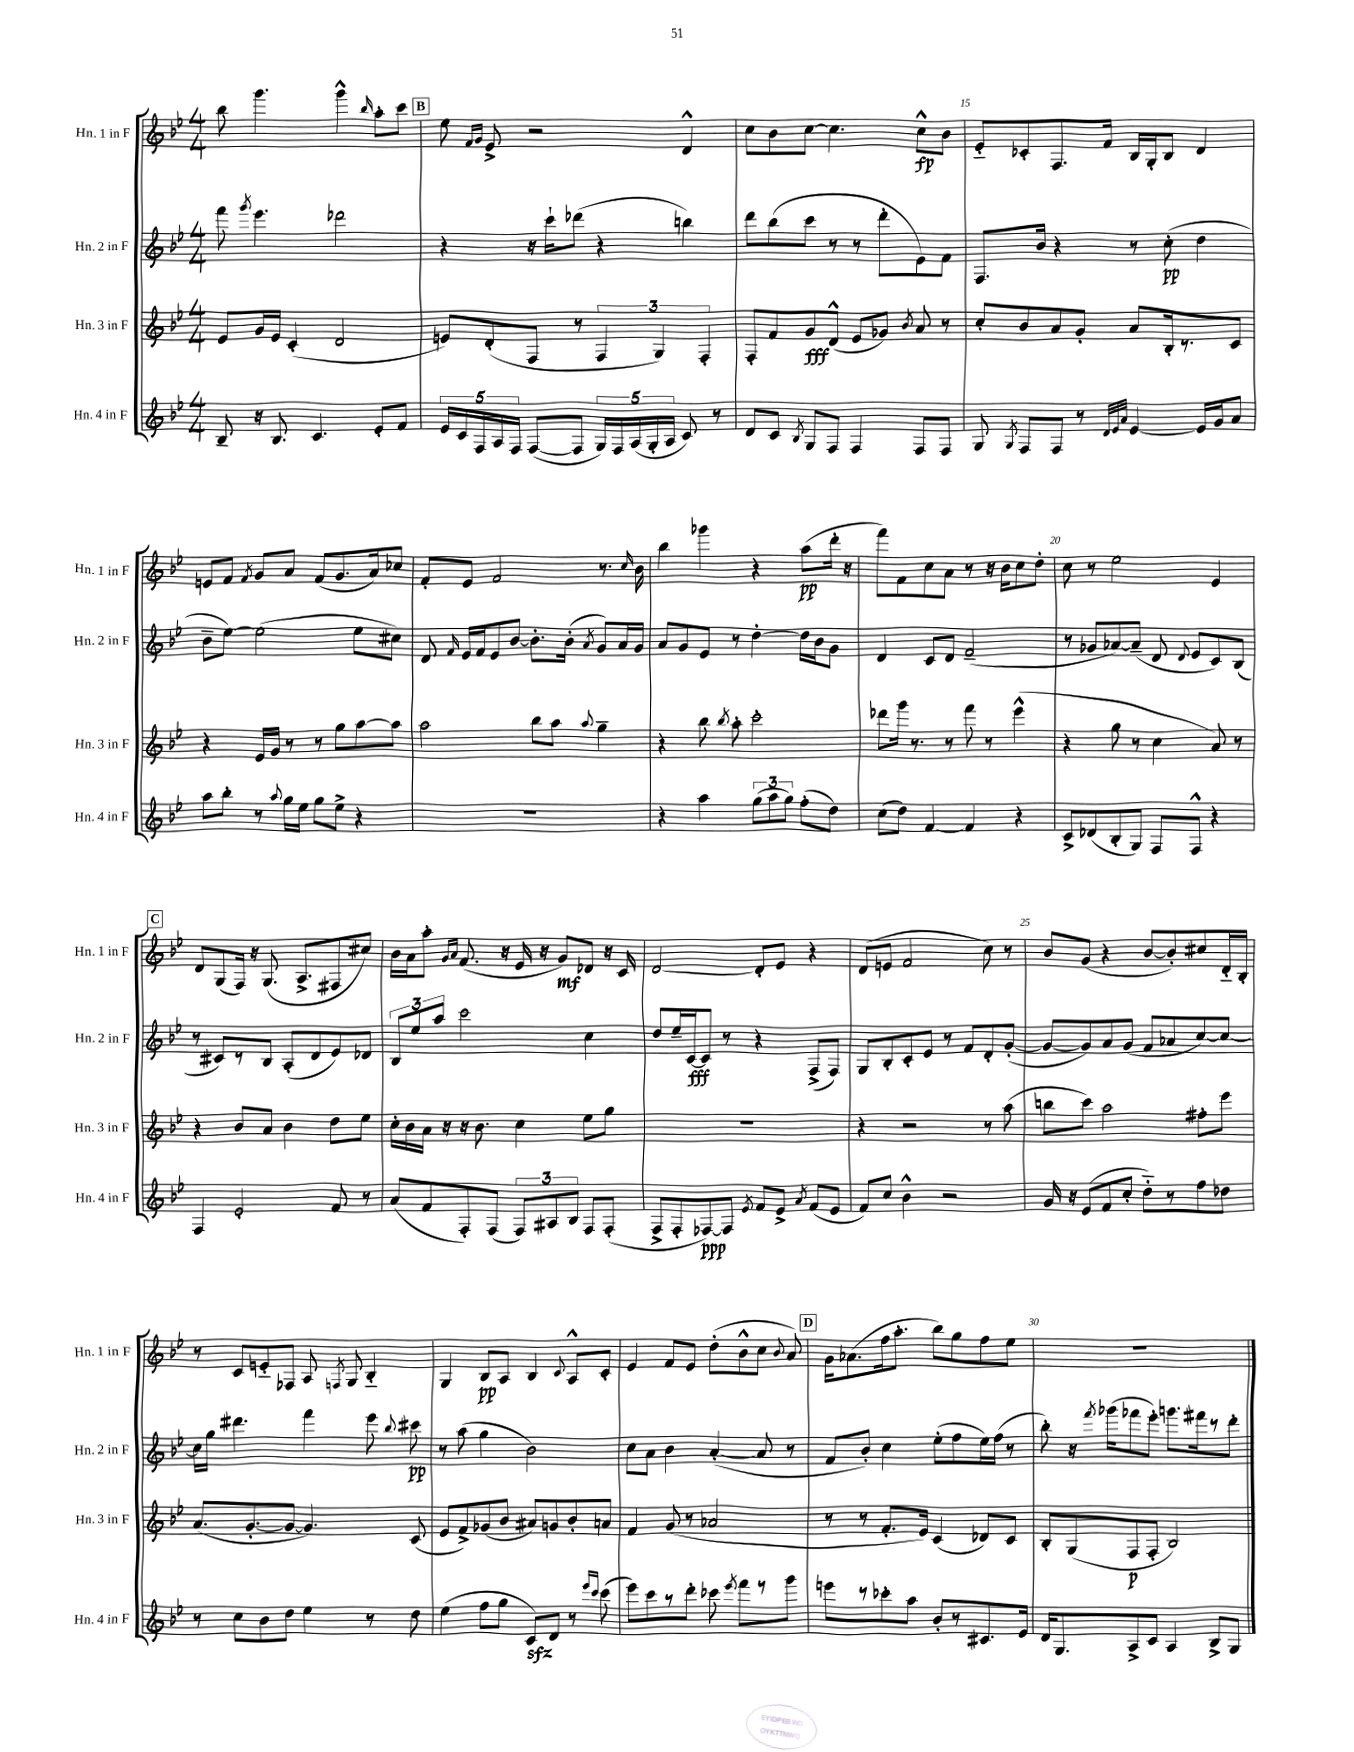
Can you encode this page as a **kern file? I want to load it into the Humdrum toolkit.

**kern	**dynam	**kern	**dynam	**kern	**dynam	**kern	**dynam
*part4	*part4	*part3	*part3	*part2	*part2	*part1	*part1
*staff4	*staff4	*staff3	*staff3	*staff2	*staff2	*staff1	*staff1
*I"Hn. 4 in F	*	*I"Hn. 3 in F	*	*I"Hn. 2 in F	*	*I"Hn. 1 in F	*
*I'Hn. 4 in F	*	*I'Hn. 3 in F	*	*I'Hn. 2 in F	*	*I'Hn. 1 in F	*
*clefG2	*	*clefG2	*	*clefG2	*	*clefG2	*
*k[b-e-]	*	*k[b-e-]	*	*k[b-e-]	*	*k[b-e-]	*
*M4/4	*	*M4/4	*	*M4/4	*	*M4/4	*
=12	=12	=12	=12	=12	=12	=12	=12
8B-~/	.	8e-/L	.	8fff\	.	8bb-\	.
.	.	.	.	8qggg/	.	.	.
16r	.	16g/L	.	4.eee-\	.	4.ggg\	.
8.B-/	.	16e-/JJ	.	.	.	.	.
.	.	(4c'/	.	.	.	.	.
4.c/	.	.	.	.	.	.	.
.	.	2d/	.	2ddd-X\	.	4ggg^^\	.
.	.	.	.	.	.	16qqbb-/	.
8e-'/L	.	.	.	.	.	8aa'\L	.
8f/J	.	.	.	.	.	8ccc\J	.
!!LO:REH:place=s1:t=B
=13	=13	=13	=13	=13	=13	=13	=13
20e-/LL	.	8en/L)	.	4r	.	8ee-\	.
20c/	.	.	.	.	.	.	.
20F/	.	.	.	.	.	.	.
.	.	.	.	.	.	16qqf/LL	.
.	.	.	.	.	.	16qqg/JJ	.
.	.	(8d'/	.	.	.	8e-^/	.
20A/	.	.	.	.	.	.	.
20F/JJ	.	.	.	.	.	.	.
([8F/L	.	8F/J	.	16r	.	2r	.
.	.	.	.	16ccc`\KL	.	.	.
8F/J]	.	8r	.	(8ddd-X\J	.	.	.
20G/LL)	.	6F/	.	4r	.	.	.
20F/	.	.	.	.	.	.	.
(20A/	.	.	.	.	.	.	.
20G'/	.	.	.	.	.	.	.
.	.	6G/)	.	.	.	.	.
20A/JJ	.	.	.	.	.	.	.
8c/)	.	.	.	4bbn\)	.	4d^^/	.
.	.	6F'/	.	.	.	.	.
8r	.	.	.	.	.	.	.
=14	=14	=14	=14	=14	=14	=14	=14
8d/L	.	8F'/L	.	8ddd\L	.	8cc\L	.
8c/J	.	8f/	.	(8bb-\	.	8b-\	.
8qB-/	.	.	.	.	.	.	.
8G/L	.	8g/	fff	8ccc\J	.	[8cc\J	.
8F/J	.	(8d^^/J	.	8r	.	4.cc\]	.
4F/	.	8e-/L	.	8r	.	.	.
.	.	8g-X/J)	.	8ddd'\L	.	.	.
.	.	8qb-/	.	.	.	.	.
8F/L	.	8a/	.	8e-\)	.	8cc^^\L	fp
8F/J	.	8r	.	8f\J	.	8b-\J	.
=15	=15	=15	=15	=15	=15	=15	=15
8G/	.	8cc'/L	.	8.F/L	.	8e-/L	.
8qG/	.	.	.	.	.	.	.
8F/L	.	8b-/	.	.	.	8c-X'/	.
.	.	.	.	16b-/Jk	.	.	.
8F/J	.	8a/	.	4r	.	8.F/	.
8r	.	8g'/J	.	.	.	.	.
.	.	.	.	.	.	16f/Jk	.
32qqd/LLL	.	.	.	.	.	.	.
32qqe-/	.	.	.	.	.	.	.
32qqa/JJJ	.	.	.	.	.	.	.
[4e-/	.	8a/L	.	8r	.	16B-/LL	.
.	.	.	.	.	.	16G'/J	.
.	.	16B-'/k	.	(8cc'\	pp	8B-/J	.
.	.	8.r	.	.	.	.	.
16e-/LL]	.	.	.	4dd\	.	4d/	.
16g/J	.	.	.	.	.	.	.
8a/J	.	8c/J	.	.	.	.	.
!!LO:LB:g=z
=16	=16	=16	=16	=16	=16	=16	=16
8aa\L	.	4r	.	8b-~\L	.	8en/L	.
8bb-'\J	.	.	.	[8ee-\J)	.	8f/J	.
.	.	.	.	.	.	8qf/	.
8r	.	16e-/LL	.	(2ee-\]	.	8g/L	.
.	.	16g/JJ	.	.	.	.	.
8qqaa/	.	.	.	.	.	.	.
16gg\LL	.	8r	.	.	.	8a/J	.
16ee-\JJ	.	.	.	.	.	.	.
8gg\L	.	8r	.	.	.	(8f/L	.
8ee-^\J	.	8gg\L	.	.	.	8.g/	.
4r	.	[8aa\	.	8ee-\L	.	.	.
.	.	.	.	.	.	16a/k)	.
.	.	8aa\J]	.	8cc#X\J)	.	8cc-X/J	.
=17	=17	=17	=17	=17	=17	=17	=17
1r	.	2aa\	.	8d/	.	8f'/L	.
.	.	.	.	16qqf/	.	.	.
.	.	.	.	16e-/LL	.	8e-/J	.
.	.	.	.	16f/J	.	.	.
.	.	.	.	8e-/	.	2f/	.
.	.	.	.	[8b-/J	.	.	.
.	.	8bb-\L	.	8.b-'\L]	.	.	.
.	.	8aa\J	.	.	.	.	.
.	.	.	.	(16b-'\Jk	.	.	.
.	.	8qqaa/	.	8qa/	.	.	.
.	.	4gg~\	.	8g/L)	.	8.r	.
.	.	.	.	16a/L	.	.	.
.	.	.	.	.	.	16qqcc/	.
.	.	.	.	16g/JJ	.	16b-\	.
=18	=18	=18	=18	=18	=18	=18	=18
4r	.	4r	.	8a/L	.	4bb-\	.
.	.	.	.	8g/	.	.	.
4aa\	.	8bb-\	.	8e-/J	.	4ggg-X\	.
.	.	8qbb-/	.	.	.	.	.
.	.	8aa'\	.	8r	.	.	.
(12gg\L	.	2ccc'\	.	[4dd'\	.	4r	.
12aa\	.	.	.	.	.	.	.
12gg\J)	.	.	.	.	.	.	.
(8ff'\L	.	.	.	16dd\LL]	.	(8aa\L	pp
.	.	.	.	16b-\J	.	.	.
8dd\J)	.	.	.	8g\J	.	16ddd'\Jk	.
.	.	.	.	.	.	16r	.
=19	=19	=19	=19	=19	=19	=19	=19
(8cc\L	.	8ddd-X\L	.	4d/	.	8fff\L)	.
8dd\J)	.	16ggg\Jk	.	.	.	8f\	.
.	.	8.r	.	.	.	.	.
[4f/	.	.	.	8c/L	.	8cc\	.
.	.	8r	.	8d/J	.	8a\J	.
4f/]	.	8fff\	.	(2f~/	.	8r	.
.	.	8r	.	.	.	16r	.
.	.	.	.	.	.	16b-\KL	.
4r	.	(4eee-^^\	.	.	.	8cc\	.
.	.	.	.	.	.	8dd'\J	.
=20	=20	=20	=20	=20	=20	=20	=20
8c^/L	.	4r	.	8r	.	8cc\	.
(8d-X/	.	.	.	8g-X/L	.	8r	.
8B-'/	.	8gg\	.	[8a-X/)	.	2ee-\	.
8G/J)	.	8r	.	(8a-~/J]	.	.	.
8F/L	.	4cc\	.	8d/	.	.	.
.	.	.	.	8qqd/	.	.	.
8F^^/J	.	.	.	8e-/L	.	.	.
4r	.	8a/)	.	8c/)	.	4e-/	.
.	.	8r	.	(8B-/J	.	.	.
!!LO:LB:g=z
!!LO:REH:place=s1:t=C
=21	=21	=21	=21	=21	=21	=21	=21
4F/	.	4r	.	8r	.	8d/L	.
.	.	.	.	8c#X/L)	.	(8G/	.
2e-'/	.	8b-/L	.	8r	.	16F/Jk)	.
.	.	.	.	.	.	16r	.
.	.	8a/J	.	8B-/J	.	(8.G/	.
.	.	4b-\	.	(8A'/L	.	.	.
.	.	.	.	.	.	8.A^/L	.
.	.	.	.	8d/	.	.	.
8f/	.	8dd\L	.	8e-/)	.	8F#X/	.
8r	.	8ee-\J	.	8d-X/J	.	8cc#X/J)	.
=22	=22	=22	=22	=22	=22	=22	=22
(8a/L	.	16cc'\LL	.	12B-/L	.	16b-\LL	.
.	.	16b-\	.	.	.	16a\J	.
.	.	.	.	12ee-/	.	.	.
8f/	.	16a\JJ	.	.	.	8aa'\J	.
.	.	.	.	12aa/J	.	.	.
.	.	16r	.	.	.	.	.
.	.	.	.	.	.	16qqg/LL	.
.	.	.	.	.	.	16qqa/JJ	.
8F'/)	.	16r	.	2ccc\	.	(8.f/	.
.	.	8.b-\	.	.	.	.	.
(8F/J	.	.	.	.	.	.	.
.	.	.	.	.	.	16r	.
12F/L)	.	4cc\	.	.	.	16e-/	.
.	.	.	.	.	.	16r	.
12A#X/	.	.	.	.	.	.	.
.	.	.	.	.	.	8g/L)	mf
12B-/J	.	.	.	.	.	.	.
8F/L	.	8ee-\L	.	4cc\	.	8d-X/J	.
(8F'/J	.	8gg\J	.	.	.	16r	.
.	.	.	.	.	.	16c/	.
=23	=23	=23	=23	=23	=23	=23	=23
8F^/L	.	1r	.	8dd/L	.	[2d/	.
8F'/	.	.	.	16ee-~/L	.	.	.
.	.	.	.	[16c/J	fff	.	.
[8F-X/)	ppp	.	.	8c/J]	.	.	.
8F-/J]	.	.	.	8r	.	.	.
8qe-/	.	.	.	.	.	.	.
8f/L	.	.	.	4r	.	8d'/L]	.
8e-^/J	.	.	.	.	.	8e-/J	.
8qa/	.	.	.	.	.	.	.
(8f/L	.	.	.	(8F^/L	.	4r	.
8e-/J	.	.	.	8F/J)	.	.	.
=24	=24	=24	=24	=24	=24	=24	=24
8f/L)	.	4r	.	8G/L	.	(8d/L	.
8cc/J	.	.	.	8B-'/	.	8en/J	.
4b-^^\	.	2r	.	8c'/	.	2f/	.
.	.	.	.	8e-/J	.	.	.
2r	.	.	.	8r	.	.	.
.	.	.	.	8f/L	.	.	.
.	.	8r	.	8d'/	.	8cc\)	.
.	.	(8aa\	.	([8g'/J	.	8r	.
=25	=25	=25	=25	=25	=25	=25	=25
16g/	.	8bbn\L	.	8g/L_	.	8b-/L	.
16r	.	.	.	.	.	.	.
(8e-/L	.	8ccc\J)	.	8g/])	.	(8g/J	.
8f/	.	2aa\	.	8a/	.	4r	.
8cc'/J	.	.	.	(8g/J	.	.	.
8dd\L)	.	.	.	8f/L	.	[8b-/L	.
8r	.	.	.	8a-X/	.	8b-'/])	.
8ff\	.	8ff#X'\L	.	[8cc/)	.	8cc#X/	.
8dd-X\J	.	8eee-\J	.	8cc/J_	.	16d/L	.
.	.	.	.	.	.	16B-'/JJ	.
!!LO:LB:g=z
=26	=26	=26	=26	=26	=26	=26	=26
8r	.	(8.a/L	.	16cc\LL]	.	8r	.
.	.	.	.	16gg\JJ	.	.	.
8cc\L	.	.	.	4.ddd#X\	.	8c/L	.
.	.	[8.g'/	.	.	.	.	.
8b-\	.	.	.	.	.	8en/	.
8dd\J	.	8g/J_	.	.	.	8F-X/J	.
4ee-\	.	4.g/])	.	4fff\	.	8A/	.
.	.	.	.	.	.	8qFn/	.
.	.	.	.	.	.	8G/	.
8r	.	.	.	8eee-\	.	4B-/	.
.	.	.	.	8qqbb-/	.	.	.
8dd\	.	(8c/	.	8ccc#X\	pp	.	.
=27	=27	=27	=27	=27	=27	=27	=27
(4ee-\	.	8e-/L	.	8r	.	4G/	.
.	.	8f^/)	.	(8aa\	.	.	.
8ff\L	.	(8g-X/	.	4gg\	.	8B-/L	pp
8gg\J	.	8b-/J	.	.	.	8A/J	.
8czz/L)	.	8a#X/L)	.	2b-\)	.	4B-/	.
8d/J	.	8gn/	.	.	.	.	.
.	.	.	.	.	.	8qqc/	.
8r	.	8b-'/	.	.	.	8A^^/L	.
16qqeee-/LL	.	.	.	.	.	.	.
16qqccc/JJ	.	.	.	.	.	.	.
(8ccc\	.	8an/J	.	.	.	8c'/J	.
=28	=28	=28	=28	=28	=28	=28	=28
8eee-\L)	.	4f/	.	8cc\L	.	4e-/	.
8ccc\	.	.	.	8a\J	.	.	.
8r	.	(8g/	.	4b-\	.	8f/L	.
8ddd'\J	.	8r	.	.	.	8e-/J	.
8ccc-X\	.	2a-X/	.	([4a'/	.	(8dd'\L	.
8qeee-/	.	.	.	.	.	.	.
8fff\L	.	.	.	.	.	8b-^^\	.
8r	.	.	.	8a/]	.	8cc\J	.
.	.	.	.	.	.	8qqb-/	.
8ggg\J	.	.	.	8r	.	8a/)	.
!!LO:REH:place=s1:t=D
=29	=29	=29	=29	=29	=29	=29	=29
8eeen\L	.	8r	.	8f/L	.	16g\KL	.
.	.	.	.	.	.	(8.a-X\	.
8r	.	8r	.	8b-'/J)	.	.	.
8ccc-X'\	.	8.f'/L	.	4cc\	.	16ff\k	.
.	.	.	.	.	.	8.aa'\J	.
8aa\J	.	.	.	.	.	.	.
.	.	16e-/Jk)	.	.	.	.	.
8b-'/L	.	(4c/	.	(8ee-'\L	.	8bb-\L)	.
8r	.	.	.	8ff\	.	8gg\	.
8.c#X/	.	8d-X/L)	.	16ee-\L)	.	8ff\	.
.	.	.	.	(16ff\JJ	.	.	.
.	.	8c/J	.	8r	.	8ee-\J	.
16e-/Jk	.	.	.	.	.	.	.
=30	=30	=30	=30	=30	=30	=30	=30
16d/KL	.	8B-'/L	.	8bb-'\)	.	1r	.
8.G/	.	.	.	.	.	.	.
.	.	(8G/	.	16r	.	.	.
.	.	.	.	8qfff/	.	.	.
.	.	.	.	(16ggg-X\KL	.	.	.
8A^/	.	8F/	p	8fff-X\	.	.	.
8c/J	.	8F'/J	.	8eee-'\J)	.	.	.
4A/	.	2B-/)	.	8.gggn\L	.	.	.
.	.	.	.	16fff#X\k	.	.	.
8B-^/L	.	.	.	8r	.	.	.
8G/J	.	.	.	8ddd'\J	.	.	.
==	==	==	==	==	==	==	==
*-	*-	*-	*-	*-	*-	*-	*-
